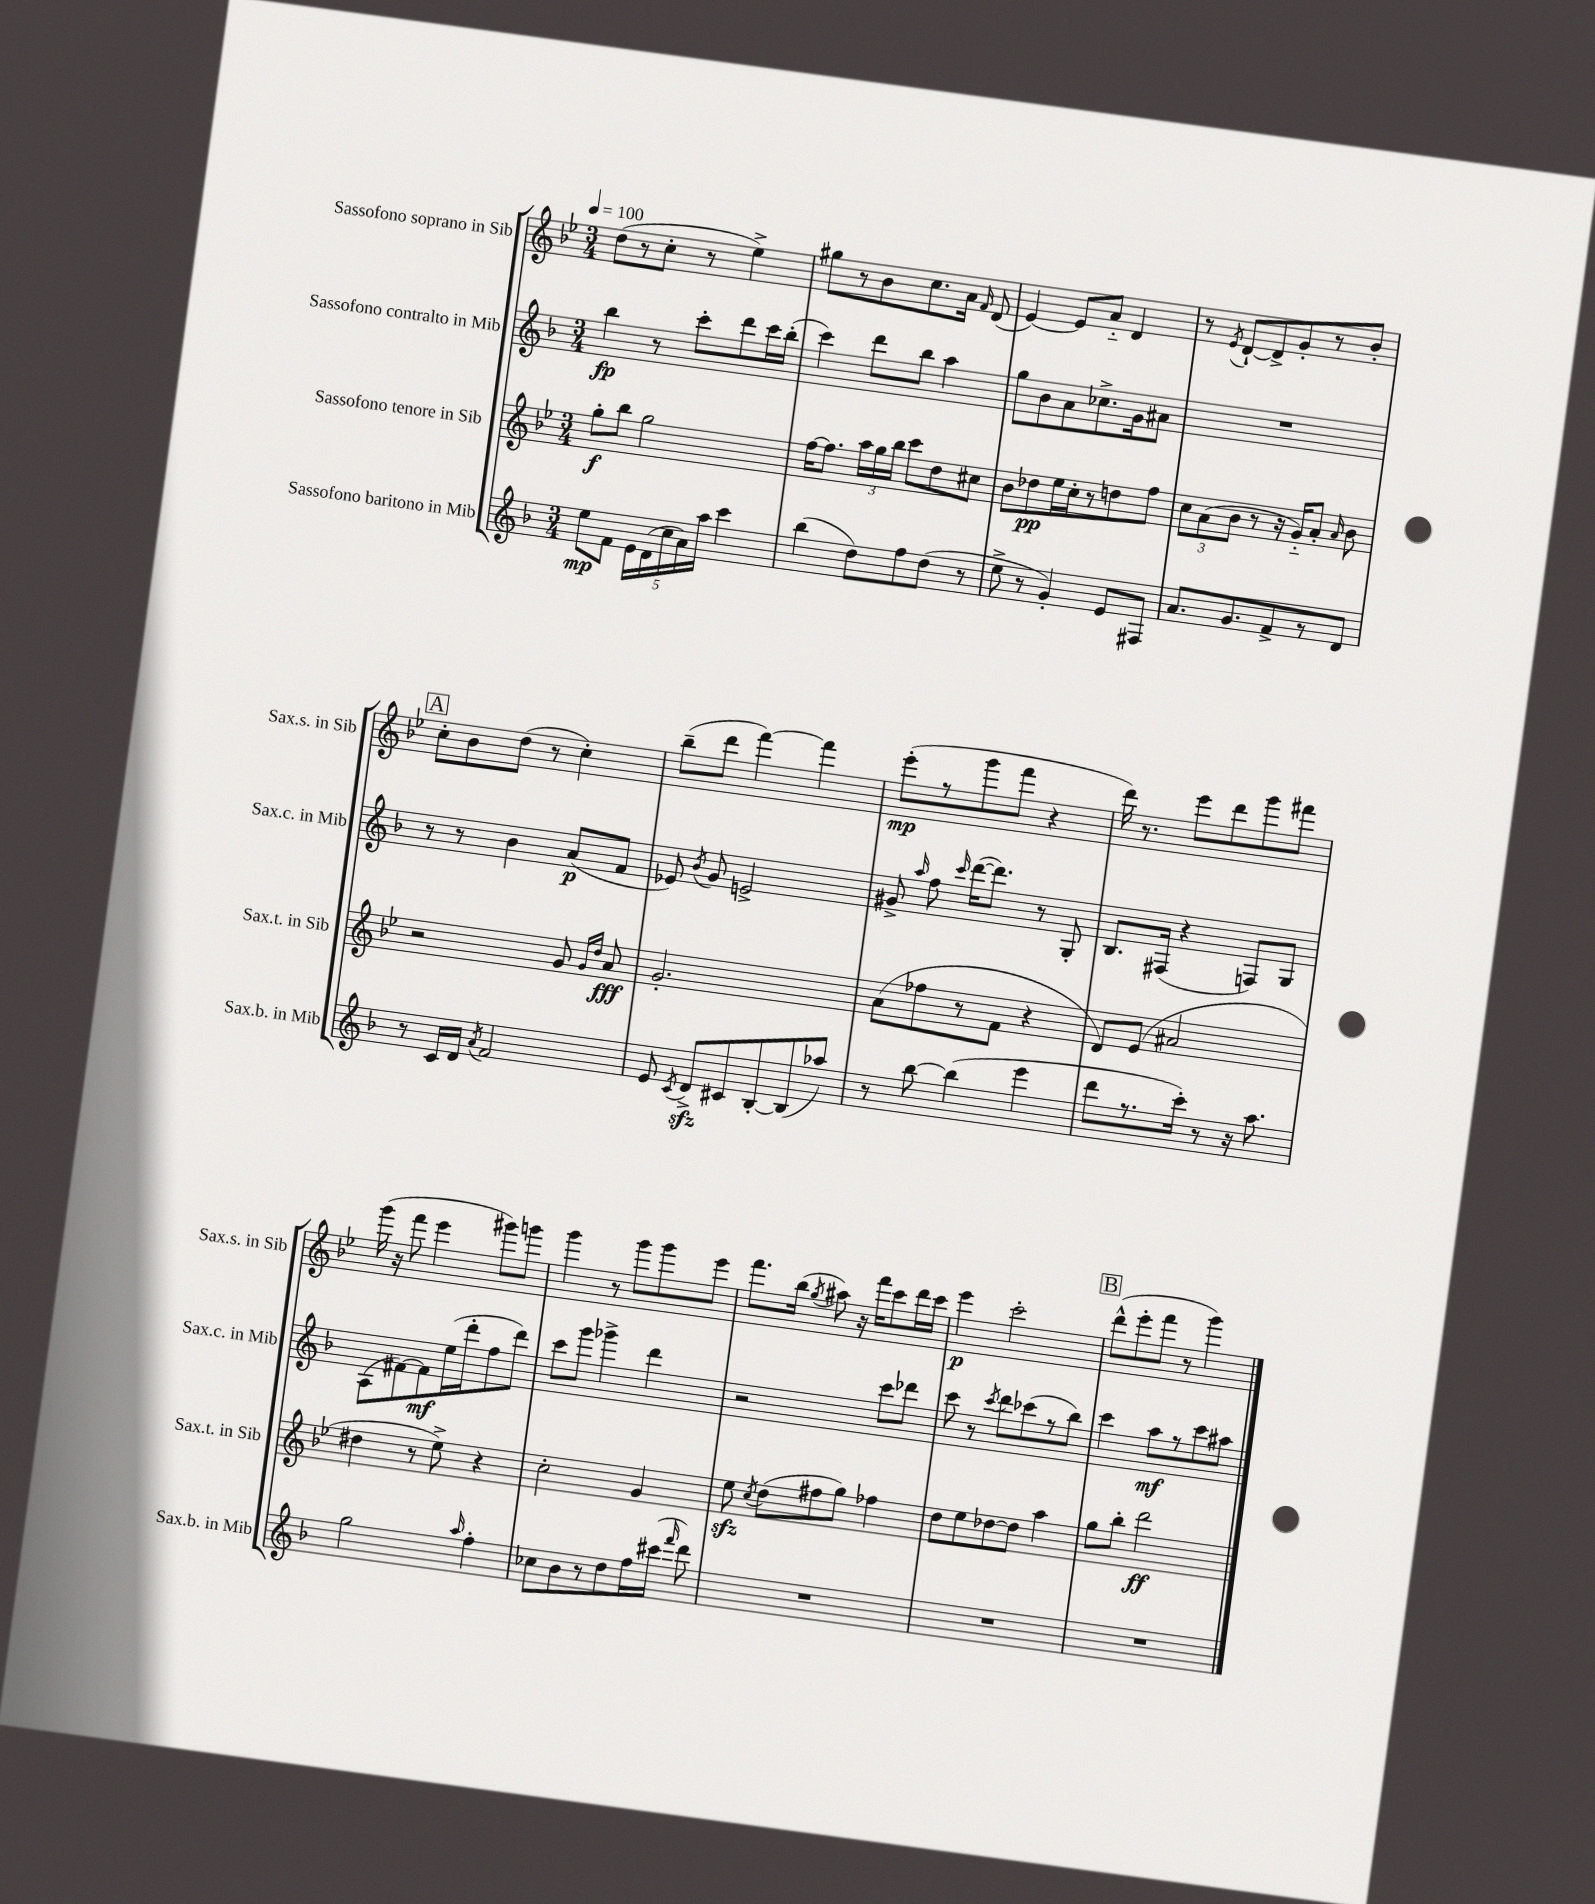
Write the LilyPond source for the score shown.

<<
\new StaffGroup <<
\new Staff = "s0" \with { instrumentName = "Sassofono soprano in Sib" shortInstrumentName = "Sax.s. in Sib" } {
    \clef treble \key bes \major \numericTimeSignature \time 3/4 \tempo 4 = 100
    \autoBeamOff d''8[( r8 c''8]-. r8 ees''4->) |
    gis''8[ r8 bes'8 c''8. a'16] \grace { f'16 } d'8( |
    ees'4~) ees'8[ a'8]-_ d'4 |
    r8 \acciaccatura { ees'8 } d'8[~-! d'8-> g'8-. r8 bes'8]-. |
    \mark \markup { \box "A" } c''8[-. bes'8 d''8]( r8 c''4-.) |
    bes''8[--( d'''8] f'''4~) f'''4 |
    ees'''8[-.\mp( r8 g'''8 f'''8] r4 |
    d'''16) r8. ees'''8[ d'''8 g'''8 fis'''8] |
    g'''16( r16 f'''8 ees'''4 gis'''8[) g'''8] |
    g'''4 r8 g'''8[ g'''8 ees'''8] |
    f'''8.[ bes''16]( \acciaccatura { g''8 } ais''8) r16 f'''16[ c'''8 d'''16 c'''16] |
    ees'''4\p c'''2-. |
    \mark \markup { \box "B" } d'''8[-^( ees'''8-. f'''8] r8 g'''4) \bar "|." |
}
\new Staff = "s1" \with { instrumentName = "Sassofono contralto in Mib" shortInstrumentName = "Sax.c. in Mib" } {
    \clef treble \key f \major \numericTimeSignature \time 3/4
    \autoBeamOff bes''4\fp r8 c'''8[-. d'''8 c'''16 bes''16]-.( |
    c'''4) d'''8[ bes''8] a''4 |
    g''8[ bes'8 a'8 ces''8.-> g'16 ais'8] |
    R2. |
    \mark \markup { \box "A" } r8 r8 bes'4 a'8[\p( f'8] |
    ees'8) \acciaccatura { bes'8 } g'8 e'2-> |
    gis'8-> \grace { a''16 } f''8 \grace { c'''16 } d'''16[~( d'''8.]) r8 g8-. |
    bes8.[ fis16]( r4 f8[) g8] |
    a8[( fis'8~) fis'8\mf e''16( d'''16-. f''8 d'''8]) |
    c'''8[ g'''8] ges'''4-> d'''4 |
    r2 c'''8[ des'''8] |
    c'''8 r8 \acciaccatura { c'''8 } d'''8[ ces'''8( r8 bes''8]) |
    \mark \markup { \box "B" } c'''4 a''8[\mf r8 c'''8 ais''8] \bar "|." |
}
\new Staff = "s2" \with { instrumentName = "Sassofono tenore in Sib" shortInstrumentName = "Sax.t. in Sib" } {
    \clef treble \key bes \major \numericTimeSignature \time 3/4
    \autoBeamOff g''8[-.\f bes''8] g''2 |
    f''16[~ f''8.] \tuplet 3/2 { a''16[ g''16 bes''16] } c'''8[ d''8 cis''8] |
    bes'8[ des''8\pp ees''16 c''16-. r8 d''8 f''8] |
    \tuplet 3/2 { c''8[ a'8( bes'8] } r8 r16 g'16[-_) a'8]-. \grace { a'16 } bes'8 |
    \mark \markup { \box "A" } r2 g'8 \grace { g'16[ d''16] } a'8\fff |
    g'2.-. |
    a'8[( fes''8 r8 f'8] r4 |
    d'8[) ees'8]( ais'2 |
    dis''4 r8 ees''8->) r4 |
    c''2-. g'4 |
    ees''8\sfz \acciaccatura { c''8 } d''8[( fis''8 g''8]) fes''4 |
    d''8[ ees''8 des''8~ des''8] a''4 |
    \mark \markup { \box "B" } g''8[ bes''8]-. d'''2\ff \bar "|." |
}
\new Staff = "s3" \with { instrumentName = "Sassofono baritono in Mib" shortInstrumentName = "Sax.b. in Mib" } {
    \clef treble \key f \major \numericTimeSignature \time 3/4
    \autoBeamOff e''8[\mp f'8] \tuplet 5/4 { e'16[ d'16( c''16 a'16) a''16] } c'''4 |
    bes''4( d''8[) f''8 d''8]( r8 |
    e''8-> r8 g'4-.) e'8[ fis8] |
    a'8.[ g'8. f'8-> r8 d'8] |
    \mark \markup { \box "A" } r8 c'16[ d'16] \acciaccatura { a'8 } f'2 |
    e'8 \acciaccatura { c'8 } d'8[->\sfz cis'8 bes8~-. bes8( aes''8]) |
    r8 bes''8~ bes''4( e'''4 |
    d'''8[ r8. c'''16]-.) r8 r16 a''8. |
    g''2 \grace { a''16 } f''4-. |
    ces''8[ bes'8 r8 d''8 f''16 cis'''16]( \grace { f'''16 } d'''8) |
    R2. |
    R2. |
    \mark \markup { \box "B" } R2. \bar "|." |
}
>>
>>
\layout { \context { \Score \remove "Bar_number_engraver" } }
